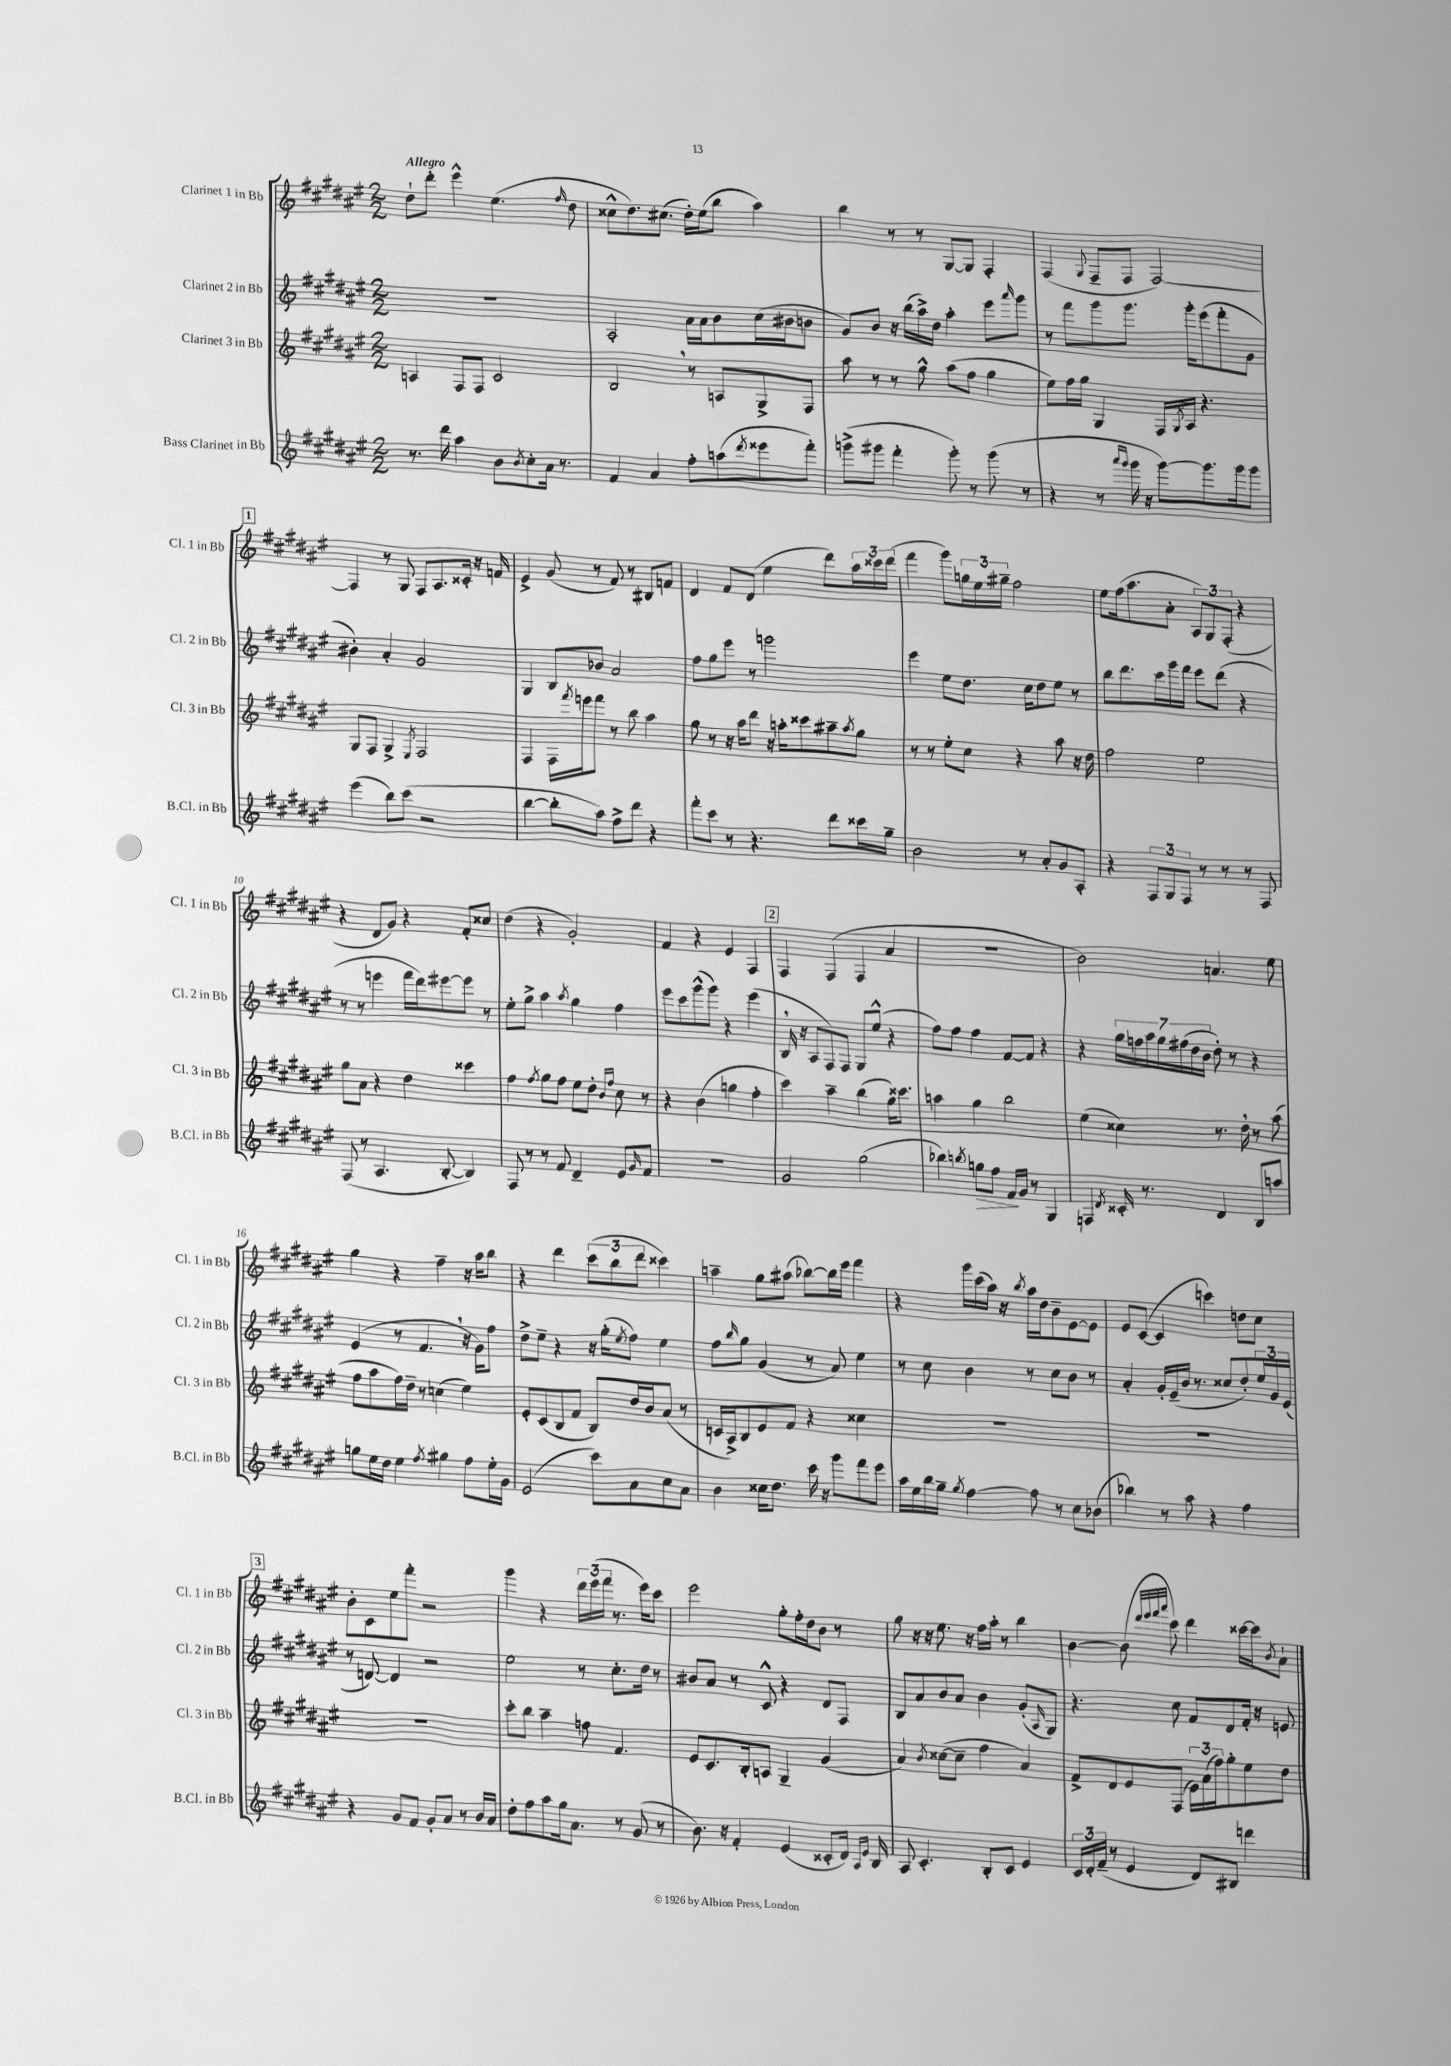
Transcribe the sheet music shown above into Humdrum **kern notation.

**kern	**kern	**kern	**kern
*staff4	*staff3	*staff2	*staff1
*clefG2	*clefG2	*clefG2	*clefG2
*k[f#c#g#d#a#e#]	*k[f#c#g#d#a#e#]	*k[f#c#g#d#a#e#]	*k[f#c#g#d#a#e#]
*M2/2	*M2/2	*M2/2	*M2/2
8.r	4A	1r	8dd#`
.	.	.	8ddd#'
16ddd#	.	.	.
4aa#	8F#	.	4eee#^^
.	8F#	.	.
8b	2c#	.	(4.ee#
8qb	.	.	.
8cc#'	.	.	.
16a#	.	.	.
8.r	.	.	.
.	.	.	16qqff#
.	.	.	8dd#
=	=	=	=
4f#	2B	2A#'	8cc##^^
.	.	.	8.dd#)
4a#	.	.	.
.	.	.	(8.cc#
8ff#'	8r	16a#	16dd#')
.	.	16a#	(16ee#
(8aa	8A	8b	8bb
8qddd#	.	.	.
8eee##	8G#^	(16cc#	4aa#)
.	.	16b#	.
8fff#')	8F#	8b	.
=	=	=	=
(8ggg^	8aa#	8g#)	4bb
8ggg#	8r	8b	.
4fff#'	8r	16r	8r
.	.	(16bb	.
.	8gg#^^	16aa#^)	8r
.	.	16dd#	.
8ggg#')	(8aa#	4aa#'	[8G#
8r	8ff#	.	8G#]
(8ggg#	4gg#	8eee#	4F#'
.	.	16qqaaa#	.
8r	.	8ggg#	.
=	=	=	=
4r	8ee#)	8r	(4F#
.	16ff#	8fff#	.
.	16gg#	.	.
.	.	.	8qqG#
8r	4G#	8ggg#	8F#~
16qqaaa#	.	.	.
16qqggg#	.	.	.
16ggg#	.	8.ggg#	8F#
16r	.	.	.
[8ggg#)	16F#	.	[2F#)
.	8qG#	.	.
.	16A#	16ggg#'	.
8.ggg#]	4.r	(8eee#	.
.	.	8fff#'	.
16ggg#	.	.	.
8ggg#	.	8g#	.
=	=	=	=
(4eee#	8G#	4b#')	4F#]
.	8F#	.	.
8bb)	4G#^	4a#'	8r
(8ccc#	.	.	8G#
.	8qE#	.	.
2r	2F#	2g#	8F#
.	.	.	8.A#
.	.	.	16c##'
.	.	.	16r
.	.	.	16f
=	=	=	=
[4bb	4F#	4G#	4e#^
8bb']	16F#	8B	(8g#
.	8qfff#	.	.
.	16eee	.	.
8aa#)	8fff#	8b-	8r
8ff#^	8r	2a#	8f#)
8ddd#	8bb	.	8r
4r	4aa#	.	8B#
.	.	.	8f
=	=	=	=
8fff#'	8gg#	8ff#	4d#
8ccc#	8r	8gg#	.
8r	16r	8eee#	8f#
.	16aa#	.	.
4.r	8ddd#	8r	(8d#
.	16r	2ggg	4ee#
.	16aa'	.	.
.	8ccc##	.	.
8ddd#	8aa#~	.	8ddd#)
.	8qaa#	.	.
16ccc##	8gg#	.	24aa#
.	.	.	24ccc##
16gg#~	.	.	.
.	.	.	(24ddd#
=	=	=	=
2b	8r	4eee#	4fff#
.	8r	.	.
.	8ee#'	8ee#	8ggg#)
.	8cc#	8.dd#	24gg
.	.	.	24ee#
.	.	.	24gg#~
8r	4r	.	2ff#
.	.	16cc#	.
8a#'	.	8dd#	.
8g#	8aa#	8ee#	.
8A#'	16r	8r	.
.	16dd#	.	.
=	=	=	=
4r	2ff#	8bb	8ee#
.	.	8.ddd#	(16ff#
.	.	.	8.aa#
12F#	.	.	.
.	.	16ccc#	.
12G#	.	.	.
.	.	16ggg#	8a#'
12F#	.	.	.
.	.	16fff#	.
8r	2ee#	8eee#	12A#)
.	.	.	12G#
8r	.	(8ddd#	.
.	.	.	(12F#'
8r	.	4r	4r
8F#	.	.	.
=	=	=	=
(8F#	8gg#	8r	4r
8r	8a#	8r	.
4.A#	4r	4eee	8d#
.	.	.	8g#)
.	4dd#	16fff#	4r
.	.	16ddd#)	.
[8B'	.	[8eee#	.
4B])	4ccc##	8eee#]	8f#'
.	.	8r	8cc##
=	=	=	=
8F#	4ff#	8ee#'	(4dd#
8r	.	8gg#^	.
.	8qff#	.	.
8r	8gg#	4aa#	4r
8f#	8ff#	.	.
.	.	8qaa#	.
4d#~	8ee#	4gg#	2g#')
.	8dd#'	.	.
.	16qqb	.	.
.	16qqff#	.	.
8e#	8cc#	4ff#	.
16qqg#	.	.	.
8f#	8r	.	.
=	=	=	=
1r	4r	8eee#	4f#
.	.	8ccc#	.
.	(4b	(8ggg#^^	4r
.	.	8ggg#)	.
.	4gg	4r	4e#
.	4ff#'	(4eee#	4F#
=	=	=	=
2g#	4ccc#)	16B	4F#
.	.	16r	.
.	.	8A#	.
.	4aa#~	8F#)	(4F#
.	.	8F#	.
(2gg#	(4bb	8G#	4F#
.	.	(8ee#^^	.
.	16gg#)	4r	4a#
.	8.ccc##	.	.
=	=	=	=
4bb-)	4aa	8ff#)	1r
.	.	8ff#	.
8qbb	.	.	.
8gg	4gg#	4ff#	.
8ff#	.	.	.
16f#	2bb	[8f#	.
16g#	.	.	.
8r	.	8f#]	.
4G#	.	4r	.
=	=	=	=
4F	(4ee#	4r	2b)
8qd#	.	.	.
16c##'	4cc##)	28gg#	.
.	.	28ff	.
8.r	.	.	.
.	.	28aa#	.
.	.	28gg#	.
.	.	(28ff#	.
.	.	28dd#	.
.	.	28b	.
4d#	8.r	8dd#')	4.a
.	.	8r	.
.	16dd#	.	.
8B	8r	4r	.
8aa	(8aa#	.	8ee#
=	=	=	=
8gg	8ff#	(4e#	4gg#
16ee#	8aa#	.	.
16dd#	.	.	.
4ee#	16ff#)	8r	4r
.	16dd#~	.	.
.	8r	4.f#	.
8qff#	.	.	.
4gg#	(4cc	.	4ff#~
8ff#	4ee#)	16r	16r
.	.	16g#)	16aa#
16ee#'	.	8ff#	8bb
16g#	.	.	.
=	=	=	=
(2e#	8e#'	8dd#^	4r
.	(8c#	8ee#~	.
.	8B	4r	4ddd#
.	8f#	.	.
8ccc#)	8B)	16r	(12ccc#
.	.	(16gg#'	.
.	.	.	12bb
.	.	8qee#	.
8a#	16dd#	8ff#)	.
.	.	.	12ddd#
.	16b	.	.
8cc#	(8a#	4ee#	4ccc##)
8a#	8r	.	.
=	=	=	=
4b	16c	8ff#	4aa~
.	16A#^)	.	.
.	.	16qqbb	.
.	8B	8gg#	.
16cc##	8e#	(4g#	8gg#
8.dd#	.	.	.
.	8f#	.	(8aa#
16ccc#	4r	8r	[8bb-)
16r	.	.	.
8ggg#	.	8a#)	16bb-]
.	.	.	16eee#
8fff#	4cc##	4ee#	4fff#
8eee#	.	.	.
=	=	=	=
16aa#	1r	8r	4r
16ee#	.	.	.
16bb	.	8cc#	.
16gg#~	.	.	.
8qgg#	.	.	.
[4ff#	.	4b	16ggg#
.	.	.	(16ccc#
.	.	.	16aa#)
.	.	.	16r
.	.	.	8qbb
8ff#]	.	8r	16aa#
.	.	.	16dd#
8r	.	8cc#	8b~
8cc#	.	8b	[8e#
(8b-	.	8r	8e#]
=	=	=	=
4bb-)	1r	4a#'	8e#
.	.	.	([8c#
8r	.	16g#'	4c#]
.	.	(16e#~	.
8aa#	.	16b	.
.	.	8.r	.
4r	.	.	4ccc)
.	.	8cc##	.
4ff#	.	8dd#')	8dd
.	.	24ee#	8cc#
.	.	24g#	.
.	.	(24e#	.
=	=	=	=
4r	1r	8r	8b'
.	.	[8d)	8c#
8g#	.	4d]	8ee#
8f#	.	.	8fff#'
8g#'	.	2r	2r
8a#	.	.	.
8r	.	.	.
16b	.	.	.
16a#	.	.	.
=	=	=	=
8dd#'	8ccc#'	2ee#	4ggg#
8ff#	8bb	.	.
8aa#	4aa#~	.	4r
16gg#	.	.	.
8.a#	.	.	.
.	8ff	8r	24ddd#
.	.	.	(24eee#
.	.	.	24fff#
8r	4.f#	8.cc#'	8.r
(8g#	.	.	.
.	.	16dd#	16eee#)
8r	.	8r	8ccc#
=	=	=	=
8.b)	8e#	8b#	2eee#
.	8.c#	8a#	.
16r	.	.	.
4f#'	.	8r	.
.	16B'	.	.
.	8A	8c#^^	.
(4e#	4G#~	4r	8gg#'
.	.	.	16ff#'
.	.	.	16dd#
8c##'	(4g#	8d#	8b
16d#)	.	8F#	8r
16qqA#	.	.	.
16qqe#	.	.	.
16B	.	.	.
=	=	=	=
8A#	4a#)	8B	8gg#
4.c#'	.	8a#	16r
.	.	.	16r
.	8qb	.	.
.	([8cc##	8b	8.ee#
.	8cc##~]	8a#	.
.	.	.	16r
8B'	4ff#	4b	16ff#
.	.	.	16aa#'
8c#	.	.	8r
4e#	4a#)	(8g#'	4bb
.	.	16qqA#	.
.	.	8G#)	.
=	=	=	=
24c#	8f#^	4.r	[4b
24d#'	.	.	.
(24f#~	.	.	.
8r	8d#	.	.
4e#	8e#	.	(8b]
.	.	.	32qqddd#
.	.	.	32qqeee#
.	.	.	32qqfff#
.	.	.	32qqaaa#
.	(8F#	8cc#	8ccc#)
8d#)	24e#)	8f#	4ddd#
.	(24a#	.	.
.	24ff#)	.	.
8B#	8gg#'	8d#	.
4ddd	8ee#	16f#'	[16ccc##
.	.	16r	16ccc##]
.	.	.	8qb
.	8dd#	8e	8a#`
==	==	==	==
*-	*-	*-	*-
